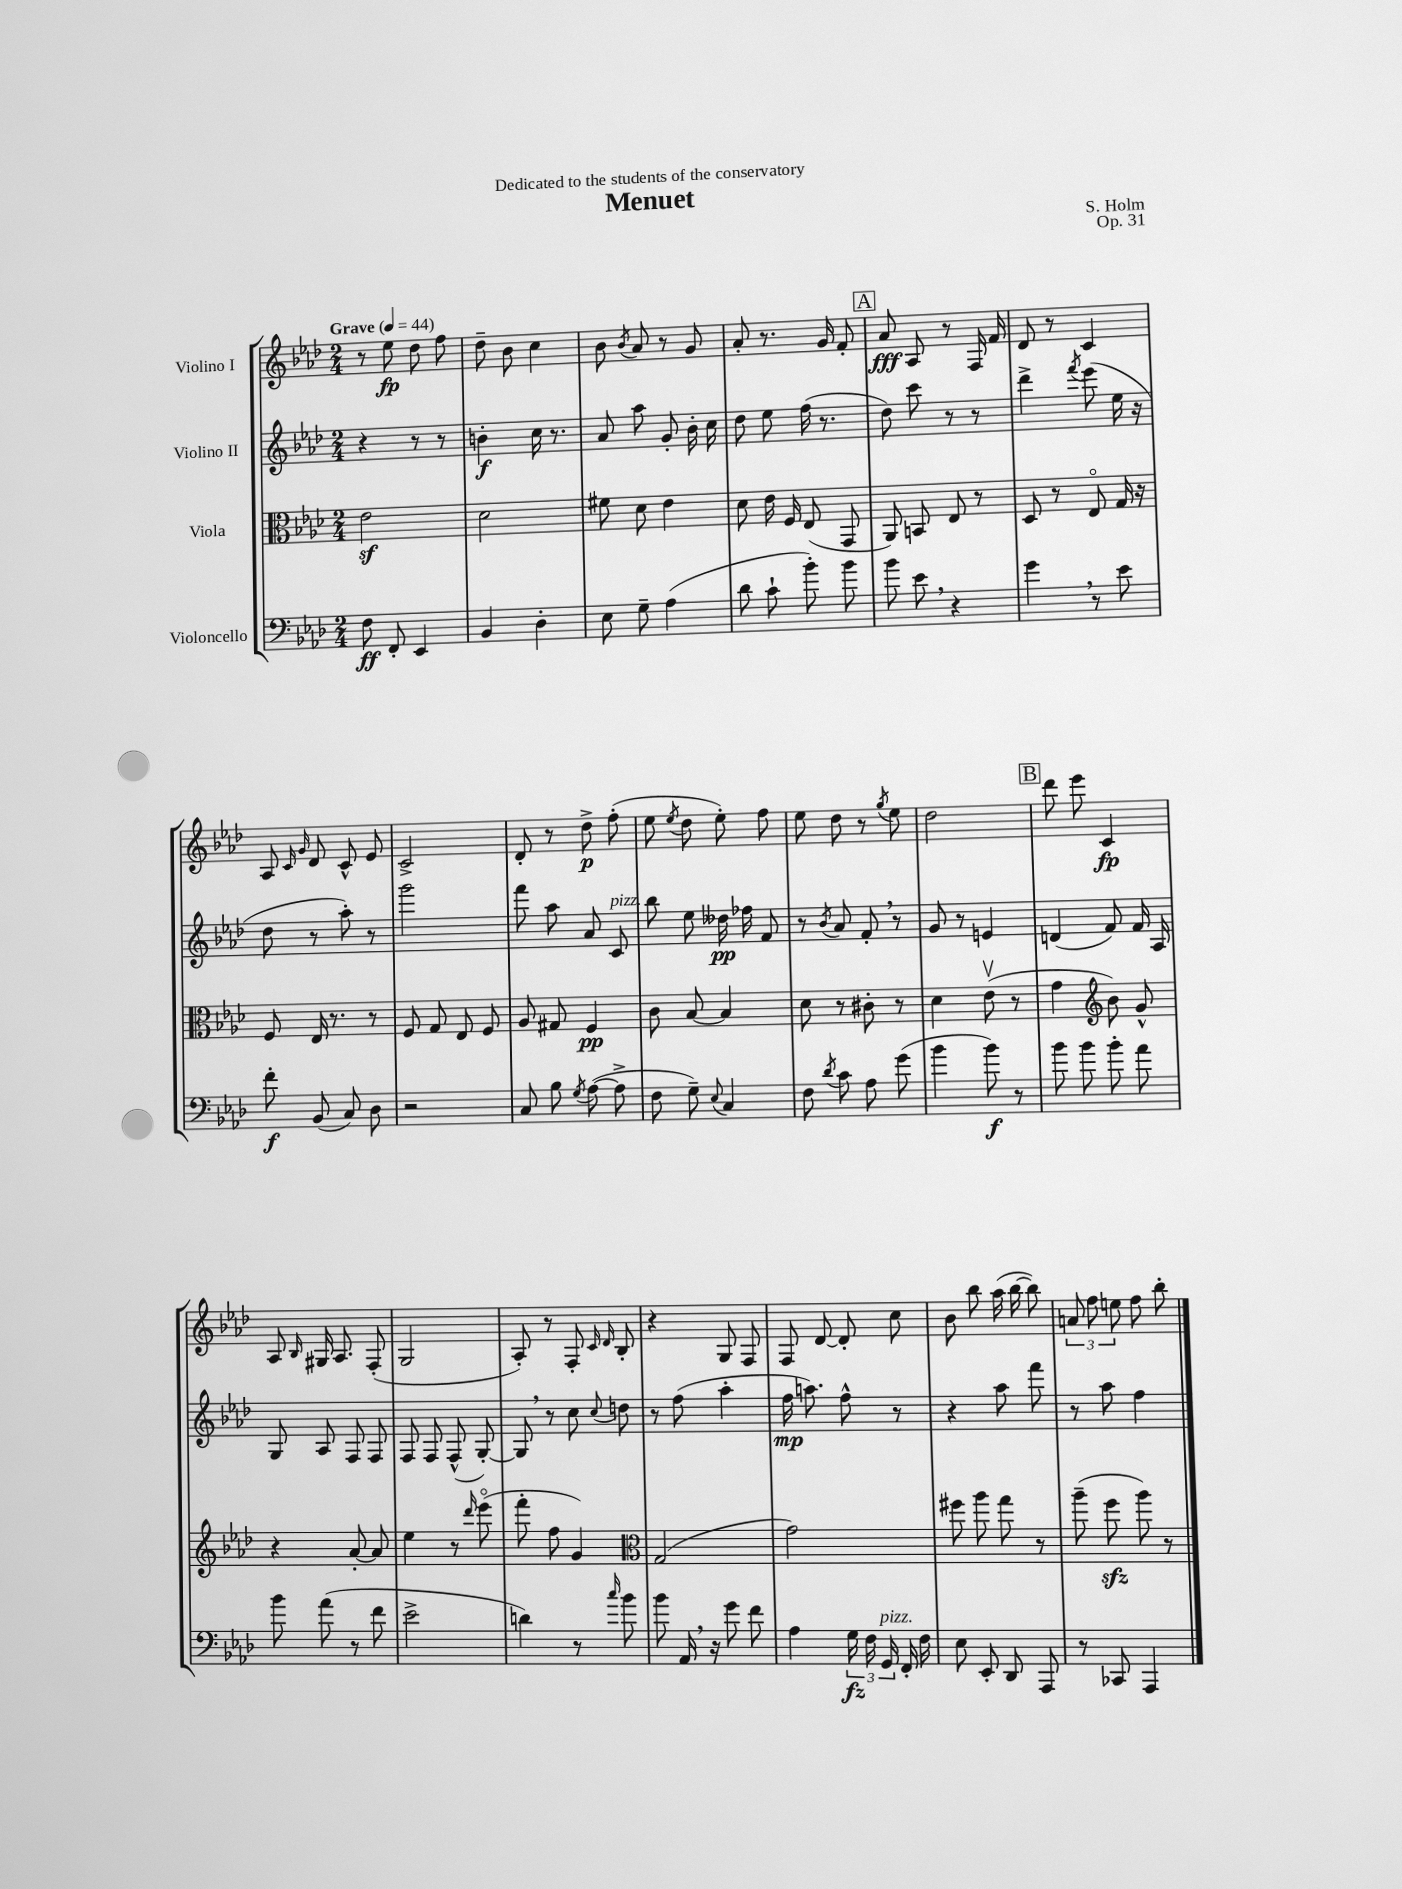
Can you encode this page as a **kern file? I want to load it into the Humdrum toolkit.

**kern	**kern	**kern	**kern
*staff4	*staff3	*staff2	*staff1
*clefF4	*clefC3	*clefG2	*clefG2
*k[b-e-a-d-]	*k[b-e-a-d-]	*k[b-e-a-d-]	*k[b-e-a-d-]
*M2/4	*M2/4	*M2/4	*M2/4
*MM44	*MM44	*MM44	*MM44
8F\	2e-\	4r	8r
8FF'/	.	.	8ee-\
4EE-/	.	8r	8dd-\
.	.	8r	8ff\
=	=	=	=
4BB-/	2d-\	4b'\	8dd-~\
.	.	.	8b-\
4D-'\	.	16cc\	4cc\
.	.	8.r	.
=	=	=	=
8E-\	8f#\	8a-/	8b-\
.	.	.	8qb-/
8G~\	8d-\	8aa-\	8a-/
(4A-\	4e-\	8g'/	8r
.	.	16b-'\	8g/
.	.	16cc\	.
=	=	=	=
8d-\	8d-\	8dd-\	8a-'/
8c`\	16e-\	8ee-\	8.r
.	16F/	.	.
8b-'\)	(8E-/	(16ff\	.
.	.	8.r	16g/
8b-\	8GG/	.	8f'/
=	=	=	=
8b-\	8AA-/)	8dd-\)	8a-/
8e-\	8BB/	8ccc\	8A-/
4r	8E-/	8r	8r
.	8r	8r	16F/
.	.	.	16f/
=	=	=	=
4g\	8D-/	4ddd-^\	8d-/
.	8r	.	8r
.	.	8qfff/	.
8r	8E-o/	(8eee-\	4c/
8e-\	16G/	16ee-\	.
.	16r	16r	.
=	=	=	=
8f'\	8F/	8dd-\	8A-/
.	.	.	16qqc/
.	.	.	16qqg/
(8BB-/	16E-/	8r	8d-/
.	8.r	.	.
8C/)	.	8aa-'\)	8c^^/
8D-\	8r	8r	8e-/
=	=	=	=
2r	8F/	2ggg\	2c^/
.	8G/	.	.
.	8E-/	.	.
.	8F/	.	.
=	=	=	=
8C/	8A-/	8fff\	8d-'/
8B-\	8G#/	8aa-\	8r
8qG/	.	.	.
([8A-\	4F/	8a-/	8dd-^\
8A-^\]	.	8c/	(8ff'\
=	=	=	=
8F\	8c\	8bb-\	8ee-\
.	.	.	8qee-/
8G~\)	[8B-/	8ee-\	8dd-\
8qqE-/	.	.	.
4C/	4B-/]	16dd--\	8ee-'\)
.	.	16ff-\	.
.	.	8f/	8ff\
=	=	=	=
8F\	8d-\	8r	8ee-\
8qd-/	.	8qb-/	.
8c\	8r	8a-/	8dd-\
8A-\	8c#'\	8f'/	8r
.	.	.	8qgg/
(8g\	8r	8r	8ee-\
=	=	=	=
4b-\	4d-\	8g/	2dd-\
.	.	8r	.
8b-\)	(8e-v\	4e/	.
8r	8r	.	.
=	=	=	=
8b-\	4g\	(4d/	8ddd-\
8b-\	.	.	8eee-\
*	*clefG2	*	*
8b-'\	8b-\)	8f/)	4c/
8a-\	8g^^/	16f/	.
.	.	16A-/	.
=	=	=	=
8b-\	4r	8G/	8A-/
.	.	.	16qqB-/
(8a-\	.	8A-/	16G#/
.	.	.	8.A-/
8r	[8a-'/	8F/	.
8f\	8a-/]	8F/	(8F'/
=	=	=	=
2e-^\	4ee-\	8F/	2G/
.	.	8F/	.
.	8r	(8F^^/	.
.	16qqddd-/	.	.
.	(8eee-o\	[8G'/)	.
=	=	=	=
4d\)	8fff'\	8G/]	8A-'/)
.	8ff\	8r	8r
8r	4g/)	8cc\	8F'/
.	.	.	16qqc/
16qqcc/	.	8qqcc/	16qqd-/
8b-\	.	8dd\	8B-'/
=	=	=	=
*	*clefC3	*	*
8b-\	(2G/	8r	4r
16AA-/	.	(8ff\	.
16r	.	.	.
8g\	.	4aa-'\	8G/
8f\	.	.	8F/
=	=	=	=
4A-\	2g\)	16ff\	8F/
.	.	8.aa\)	.
.	.	.	[8d-/
24G\	.	8ff^^\	8d-'/]
24F\	.	.	.
24GG/	.	.	.
16FF'/	.	8r	8cc\
16F\	.	.	.
=	=	=	=
8E-\	8ff#\	4r	8b-\
8EE-'/	8aa-\	.	8bb-\
8DD-/	8gg\	8aa-\	(16aa-\
.	.	.	[16bb-\
8AAA-/	8r	8fff\	8bb-\])
=	=	=	=
8r	(8aa-~\	8r	12a/
.	.	.	12ff\
8CC-/	8ff\	8aa-\	.
.	.	.	12ee\
4AAA-/	8aa-\)	4ff\	8ff\
.	8r	.	8bb-'\
==	==	==	==
*-	*-	*-	*-
